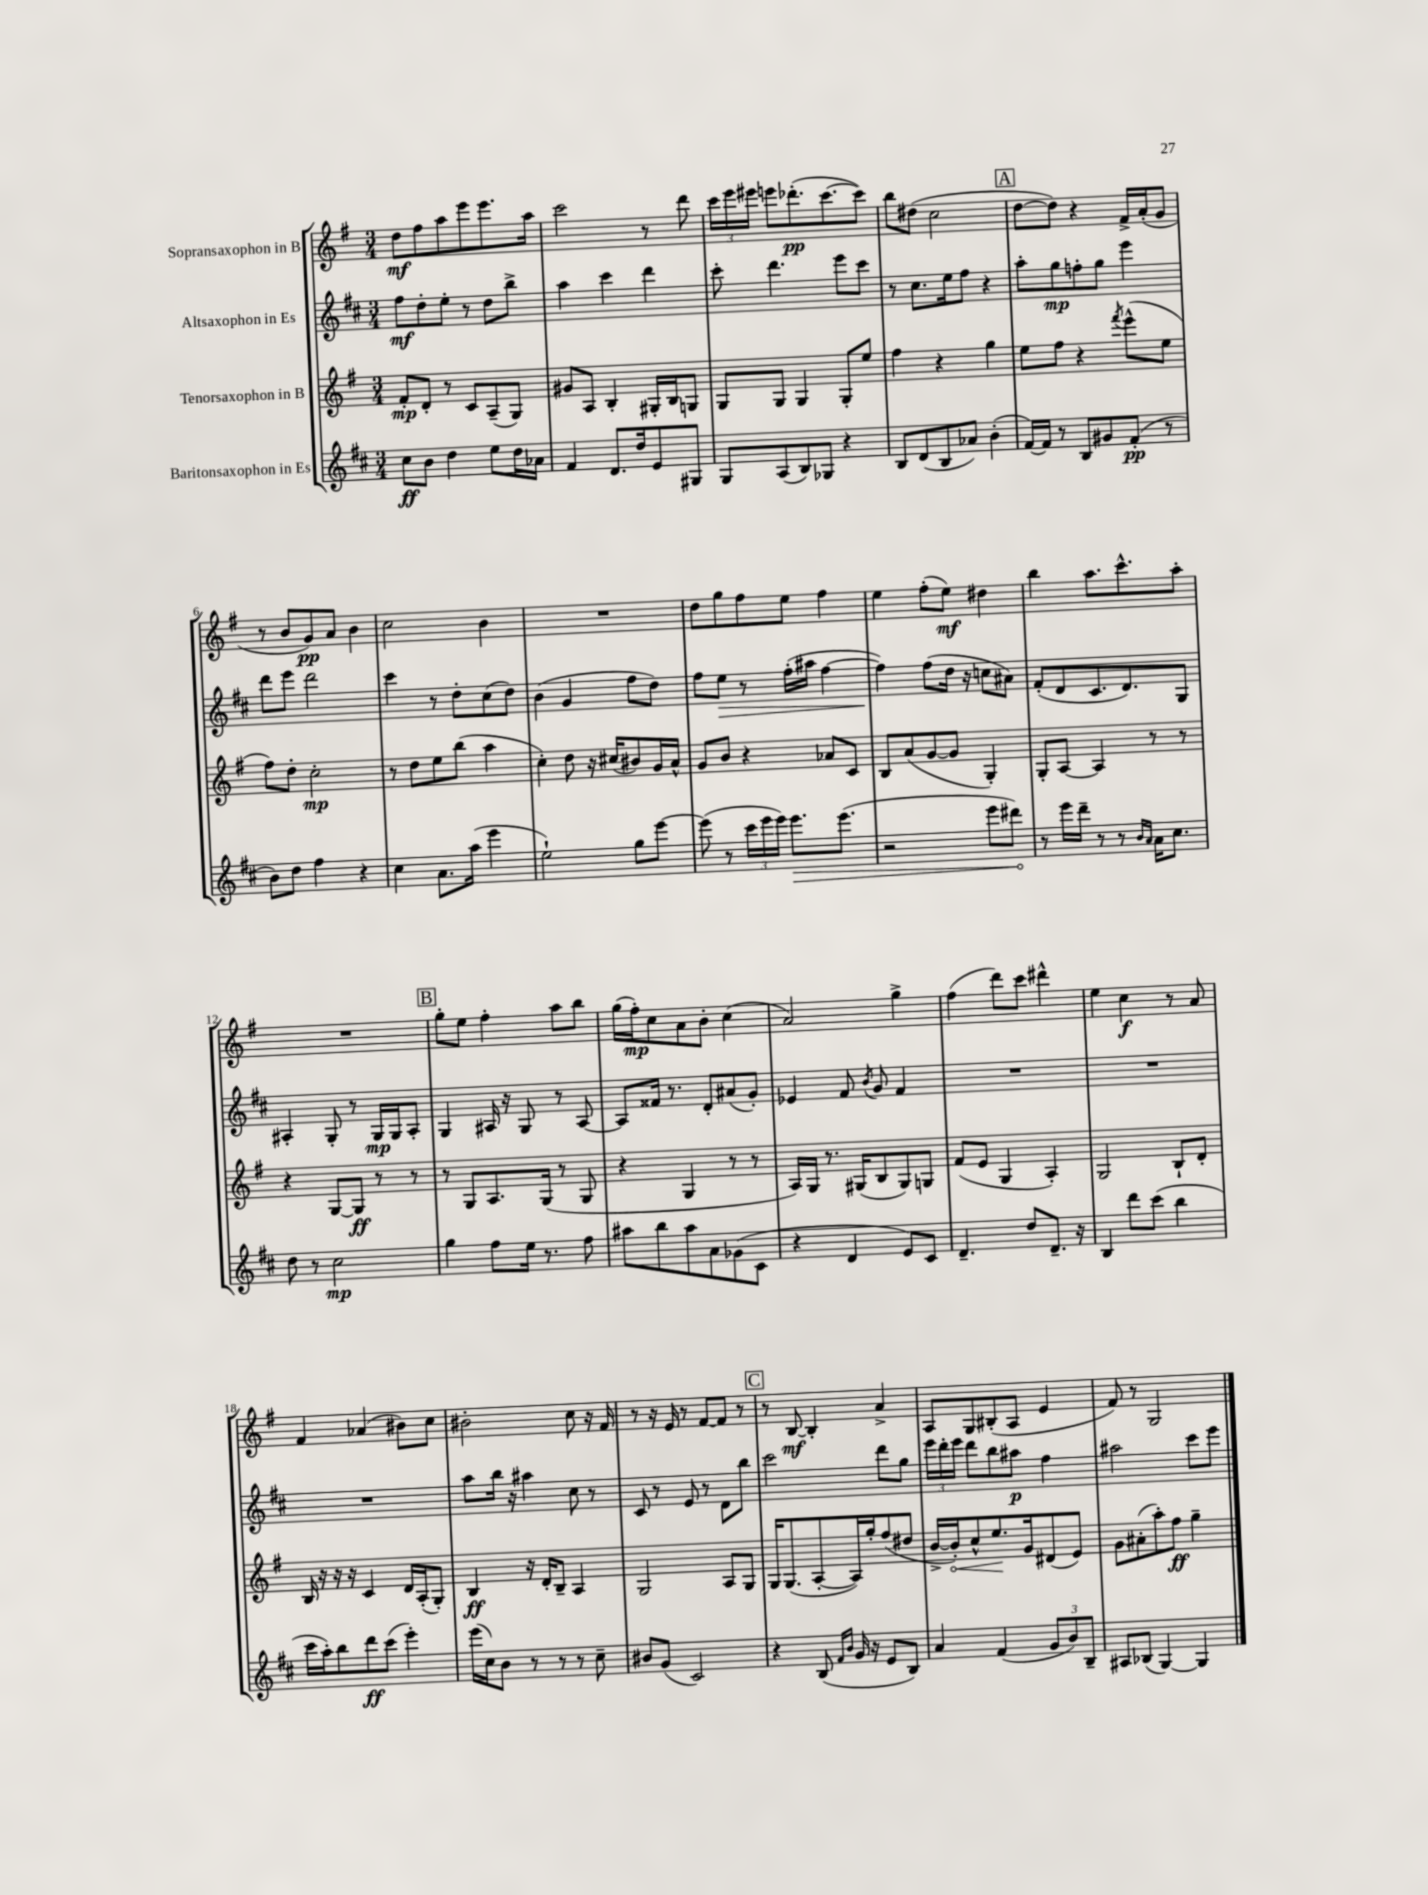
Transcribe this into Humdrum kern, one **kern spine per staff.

**kern	**kern	**kern	**kern
*staff4	*staff3	*staff2	*staff1
*clefG2	*clefG2	*clefG2	*clefG2
*k[f#c#]	*k[f#]	*k[f#c#]	*k[f#]
*M3/4	*M3/4	*M3/4	*M3/4
8cc#\L	8f#'/L	8ff#\L	8dd\L
8b\J	8d'/J	8dd'\	8ff#\
4dd\	8r	8ee'\J	8aa\
.	8c/L	8r	8eee\
8ee\L	(8A~/	8dd\L	8.eee\
16dd\L	8G/J)	8bb^\J	.
16a-\JJ	.	.	16aa\Jk
=	=	=	=
4f#/	8g#/L	4aa\	2ccc\
.	8A/J	.	.
8.d/L	4B'/	4ccc#\	.
16dd/k	.	.	.
8e/	16G#'/LL	4ddd\	8r
.	16B/J	.	.
8G#/J	8G/J	.	8ddd\
=	=	=	=
8G/L	8G/L	8ccc#'\	24ccc\LL
.	.	.	24eee\
.	.	.	24eee#\JJ
(8A/	8G/J	4.ddd\	8eee\L
8B/)	4G/	.	(8.ddd-'\
8G-/J	.	.	.
.	.	.	[8.ccc\
4r	8G'/L	8eee\L	.
.	8ee/J	8ccc#\J	8ccc\]J)
=	=	=	=
8B/L	4ff#\	8r	8bb\L
(8d/	.	8.cc#\L	(8dd#\J
8B/	4r	.	2cc\
.	.	16ee\k	.
8a-/J)	.	8ff#\J	.
(4b'\	4gg\	4r	.
=	=	=	=
[16f#/LL)	8ee\L	8aa'\L	[8dd\L
16f#/]JJ	.	.	.
8r	8ff#\J	8gg\	8dd\]J)
8B/L	4r	8ff'\	4r
8g#/	.	8gg\J	.
.	8qfff#/	.	.
(8f#'/J	(8eee^^\L	4eee\	16f#^/LL
.	.	.	(16a'/J
8r	8ee\J	.	8g/J
=	=	=	=
8b\L)	8ff#\L)	8ddd\L	8r
8dd\J	8dd'\J	8eee\J	8b/L
4ff#\	2cc'\	2ddd\	8g/)
.	.	.	8a/J
4r	.	.	4b\
=	=	=	=
4cc#\	8r	4ccc#\	2cc\
.	8dd\L	.	.
8.a\L	8ee\	8r	.
.	(8bb\J	8dd'\L	.
(16aa\Jk	.	.	.
4eee\	4aa\	(8cc#\	4b\
.	.	8dd\J)	.
=	=	=	=
2ee`\)	4cc'\)	(4b\	2.r
.	8dd\	4g/	.
.	16r	.	.
.	(16cc#/LK	.	.
8gg\L	8b#/)	8ff#\L	.
[8eee\J	16g/L	8dd\J)	.
.	16a^^/JJ	.	.
=	=	=	=
(8eee\]	8g/L	8ff#\L	8dd\L
8r	8b/J	8ee\J	8gg\
24ccc#\LL	4r	8r	8ff#\
24eee\	.	.	.
24eee\JJ)	.	.	.
8.eee\L	.	(16ff#'\LL	8ee\J
.	.	16aa#\JJ	.
.	8a-/L	[4ff#\	4ff#\
(8.eee\J	.	.	.
.	8c/J	.	.
=	=	=	=
2r	8B/L	4ff#\])	4ee\
.	(8a/	.	.
.	[8g/	(8ff#\L	(8ff#'\L
.	8g/]J	16dd\Jk	8ee\J)
.	.	16r	.
8eee\L	4G'/)	8cc\L	4dd#\
8ddd#\J)	.	8a#\J)	.
=	=	=	=
8r	8G'/L	(8f#'/L	4bb\
16eee\LL	[8A/J	8d/	.
16ddd~\JJ	.	.	.
8r	4A/]	8.c#/	8.aa\L
8r	.	.	.
.	.	8.d/)	8.ccc^^\
16qqb/LL	.	.	.
16qqa/JJ	.	.	.
16a\LK	8r	.	.
8.cc#\J	.	.	.
.	8r	8G/J	8aa'\J
=	=	=	=
8dd\	4r	4A#'/	2.r
8r	.	.	.
2cc#\	[8G/L	8G'/	.
.	8G/]J	8r	.
.	8r	16G/LL	.
.	.	16G/J	.
.	8r	8A#'/J	.
=	=	=	=
4gg\	8r	4G/	8gg'\L
.	8G/L	.	8ee\J
8ff#\L	8.A/	16A#/	4ff#'\
.	.	16r	.
16ee\Jk	.	8G/	.
8.r	(16G/Jk	.	.
.	8r	8r	8aa\L
8ff#\	8G/	[8A#/	8bb\J
=	=	=	=
8aa#\L	4r	8A#/]L	(16gg\LL
.	.	.	16ff#'\J)
8bb\	.	16f##/Jk	8cc\
.	.	8.r	.
8aa#\	4G/	.	8a\
8a\	.	8d'/L	8b'\J
(8g-\	8r	(8a#/	(4cc\
8c#\J	8r	8g'/J)	.
=	=	=	=
4r	16A/LL)	4e-/	2a/)
.	16G/JJ	.	.
.	8.r	.	.
4d/	.	8f#/	.
.	(16G#/LK	.	.
.	.	8qb/	.
.	8B/	8g/	.
8e/L)	8G#/)	4f#/	4gg^\
8c#/J	8G/J	.	.
=	=	=	=
4.d~/	(8f#/L	2.r	(4ff#\
.	8e/J	.	.
.	4G/	.	8ddd\L)
8dd/L	.	.	8ccc\J
8.d~/J	4A'/)	.	4ddd#^^\
16r	.	.	.
=	=	=	=
4B/	2G/	2.r	4ee\
8ddd\L	.	.	4cc\
(8ccc#\J	.	.	.
4bb\	8B`/L	.	8r
.	8d'/J	.	8a/
=	=	=	=
16ccc#\LL	16B/	2.r	4f#/
16aa'\J)	16r	.	.
8bb\	16r	.	.
.	16r	.	.
8ddd\	4c/	.	(4a-/
(8ccc#\J	.	.	.
4eee'\)	16d/LL	.	8b#\L)
.	(16A'/J	.	.
.	8G'/J)	.	8cc\J
=	=	=	=
(16eee\LL	4B/	8aa\L	2b#'\
16cc#\J)	.	.	.
8b\J	.	16bb\Jk	.
.	.	16r	.
8r	16r	4aa#\	.
.	16d'/LK	.	.
8r	8B~/J	.	.
8r	4A/	8cc#\	8cc\
8cc#~\	.	8r	16r
.	.	.	16f#/
=	=	=	=
8b#/L	2G/	8c#/	8r
(8g/J	.	8r	16r
.	.	.	16e/
2c#/)	.	8e/	8r
.	.	8r	[8f#/L
.	8A/L	8d\L	8f#/]J
.	8G/J	8bb\J	8r
=	=	=	=
4r	16G/LK	2ccc#\	8r
.	(8.G/	.	.
.	.	.	[8B/
(8B/	[8A'/	.	4B'/]
16qqf#/LL	.	.	.
16qqb/JJ	.	.	.
16g/	16A/]L)	.	.
16r	16gg'/J	.	.
8e/L	(8ff#/	8ddd\L	4a^/
8B/J)	8dd#/J	8gg\J	.
=	=	=	=
4a/	[16b^/LL	24eee\LL	8A/L
.	.	24ddd'\	.
.	16b'/]J)	.	.
.	.	24eee\JJ	.
.	8cc^^/	8ddd\L	8G/
(4f#/	8.ee/	8bb\	(8B#'/
.	.	8aa#\J	8A/J
.	16g/k	.	.
12g/L	(8d#/	4ff#\	4e/
12b/)	.	.	.
.	8e/J)	.	.
12B~/J	.	.	.
=	=	=	=
8A#/L	8g\L	2aa#\	8f#/)
(8B-/J	(8a#'\	.	8r
[4G/)	8aa'\)	.	2G/
.	8ff#\J	.	.
4G/]	4gg~\	8ccc#\L	.
.	.	8eee\J	.
==	==	==	==
*-	*-	*-	*-
